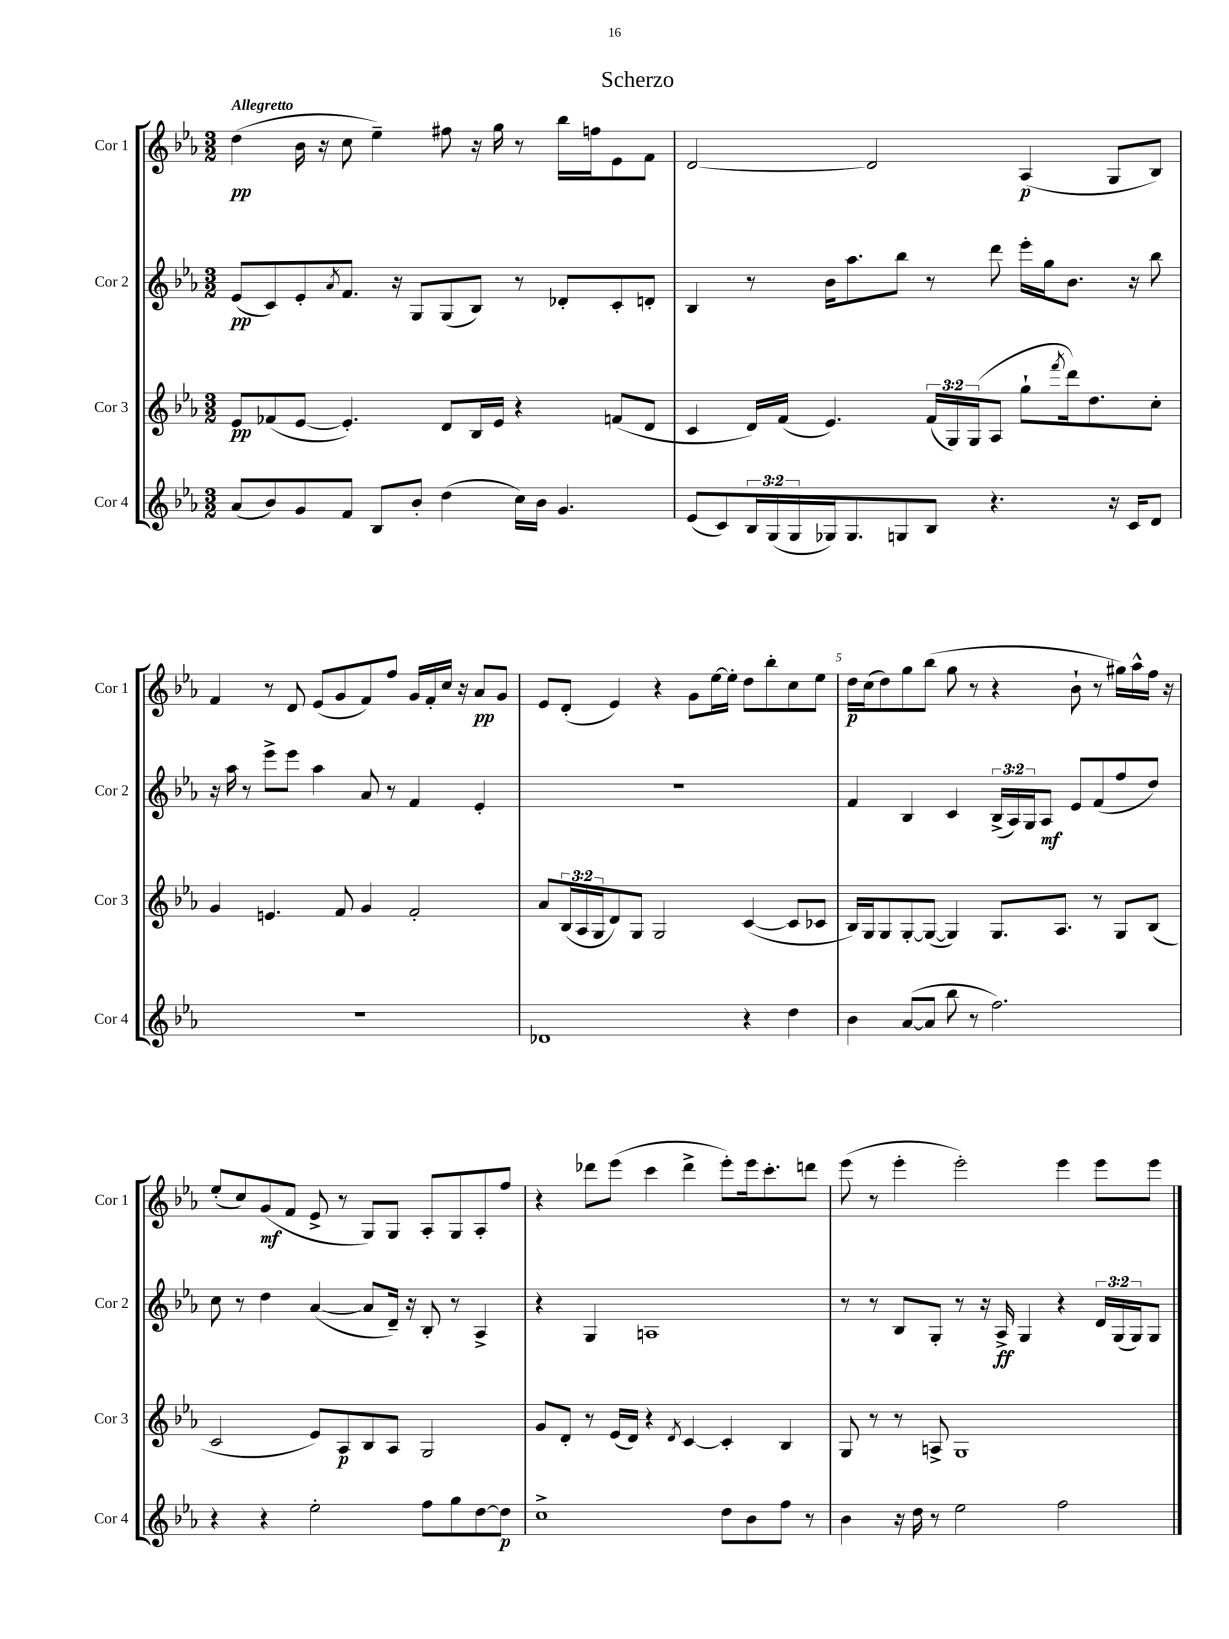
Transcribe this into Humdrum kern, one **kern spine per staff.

**kern	**kern	**kern	**kern
*staff4	*staff3	*staff2	*staff1
*clefG2	*clefG2	*clefG2	*clefG2
*k[b-e-a-]	*k[b-e-a-]	*k[b-e-a-]	*k[b-e-a-]
*M3/2	*M3/2	*M3/2	*M3/2
(8a-	8e-	(8e-	(4dd
8b-)	(8f-	8c)	.
8g	[8e-	8e-'	16b-
.	.	.	16r
.	.	8qa-	.
8f	4.e-'])	8.f	8cc
8B-	.	.	4ee-~)
.	.	16r	.
8b-'	.	8G	.
(4dd	8d	(8G	8ff#
.	16B-	8B-)	16r
.	16e-	.	16gg
16cc)	4r	8r	8r
16b-	.	.	.
4.g	.	8d-'	16bb-
.	.	.	16ff
.	(8f	8c'	8e-
.	8d	8d'	8f
=	=	=	=
(8e-	4c	4B-	[2d
8c)	.	.	.
24B-	16d)	8r	.
(24G	.	.	.
.	(16f	.	.
24G	.	.	.
16G-)	4.e-)	16b-	.
8.G-	.	8.aa-	.
.	.	.	2d]
8G	.	8bb-	.
8B-	(24f	8r	.
.	24G)	.	.
.	(24G	.	.
4.r	8A-	8ddd	.
.	8gg`	16eee-'	(4A-
.	.	16gg	.
.	8qfff	.	.
.	16ddd)	8.b-	.
.	8.dd	.	.
16r	.	.	8G
16c	.	16r	.
8d	8cc'	8bb-	8B-)
=	=	=	=
1.r	4g	16r	4f
.	.	16aa-	.
.	.	8r	.
.	4.e	8eee-^	8r
.	.	8eee-	8d
.	.	4aa-	(8e-
.	8f	.	8g
.	4g	8a-	8f)
.	.	8r	8ff
.	2f'	4f	16g
.	.	.	16f'
.	.	.	16cc
.	.	.	16r
.	.	4e-'	8a-
.	.	.	8g
=	=	=	=
1d-	8a-	1.r	8e-
.	(24B-	.	(8d'
.	24A-	.	.
.	24G	.	.
.	8d)	.	4e-)
.	8G	.	.
.	2G	.	4r
.	.	.	8g
.	.	.	[16ee-
.	.	.	16ee-']
4r	([4c	.	8dd
.	.	.	8bb-'
4dd	8c]	.	8cc
.	8c-	.	8ee-
=	=	=	=
4b-	16B-)	4f	16dd
.	16G	.	(16cc
.	8G	.	8dd)
([8a-	[8G'	4B-	8gg
8a-]	(8G_	.	(8bb-
8bb-	4G])	4c	8gg
8r	.	.	8r
2.ff)	8.G	(24B-^	4r
.	.	24A-)	.
.	.	24G	.
.	.	8A-	.
.	8.A-	.	.
.	.	8e-	8b-`
.	8r	(8f	8r
.	8G	8ff	16gg#)
.	.	.	16aa-^^
.	(8B-	8dd)	16ff
.	.	.	16r
=	=	=	=
4r	2c	8cc	(8ee-'
.	.	8r	8cc)
4r	.	4dd	(8g
.	.	.	8f
2ee-'	8e-)	([4a-	8e-^
.	8A-	.	8r
.	8B-	8a-]	8G)
.	8A-	16d~)	8G
.	.	16r	.
8ff	2G	8B-'	8A-'
8gg	.	8r	8G
[8dd	.	4A-^	8A-'
8dd]	.	.	8ff
=	=	=	=
1cc^	8g	4r	4r
.	8d'	.	.
.	8r	4G	8ddd-
.	(16e-	.	(8eee-
.	16d)	.	.
.	4r	1A	4ccc
.	8qd	.	.
.	[4c	.	4ddd-^
8dd	4c']	.	8eee-')
8b-	.	.	16eee-
.	.	.	8.ccc'
8ff	4B-	.	.
8r	.	.	8ddd
=	=	=	=
4b-	8G	8r	(8eee-
.	8r	8r	8r
16r	8r	8B-	4eee-'
16dd	.	.	.
8r	8A^	8G'	.
2ee-	1G	8r	2eee-')
.	.	16r	.
.	.	16A-^	.
.	.	4G	.
2ff	.	4r	4eee-
.	.	24d	8eee-
.	.	(24G	.
.	.	24G)	.
.	.	8G	8eee-
==	==	==	==
*-	*-	*-	*-
